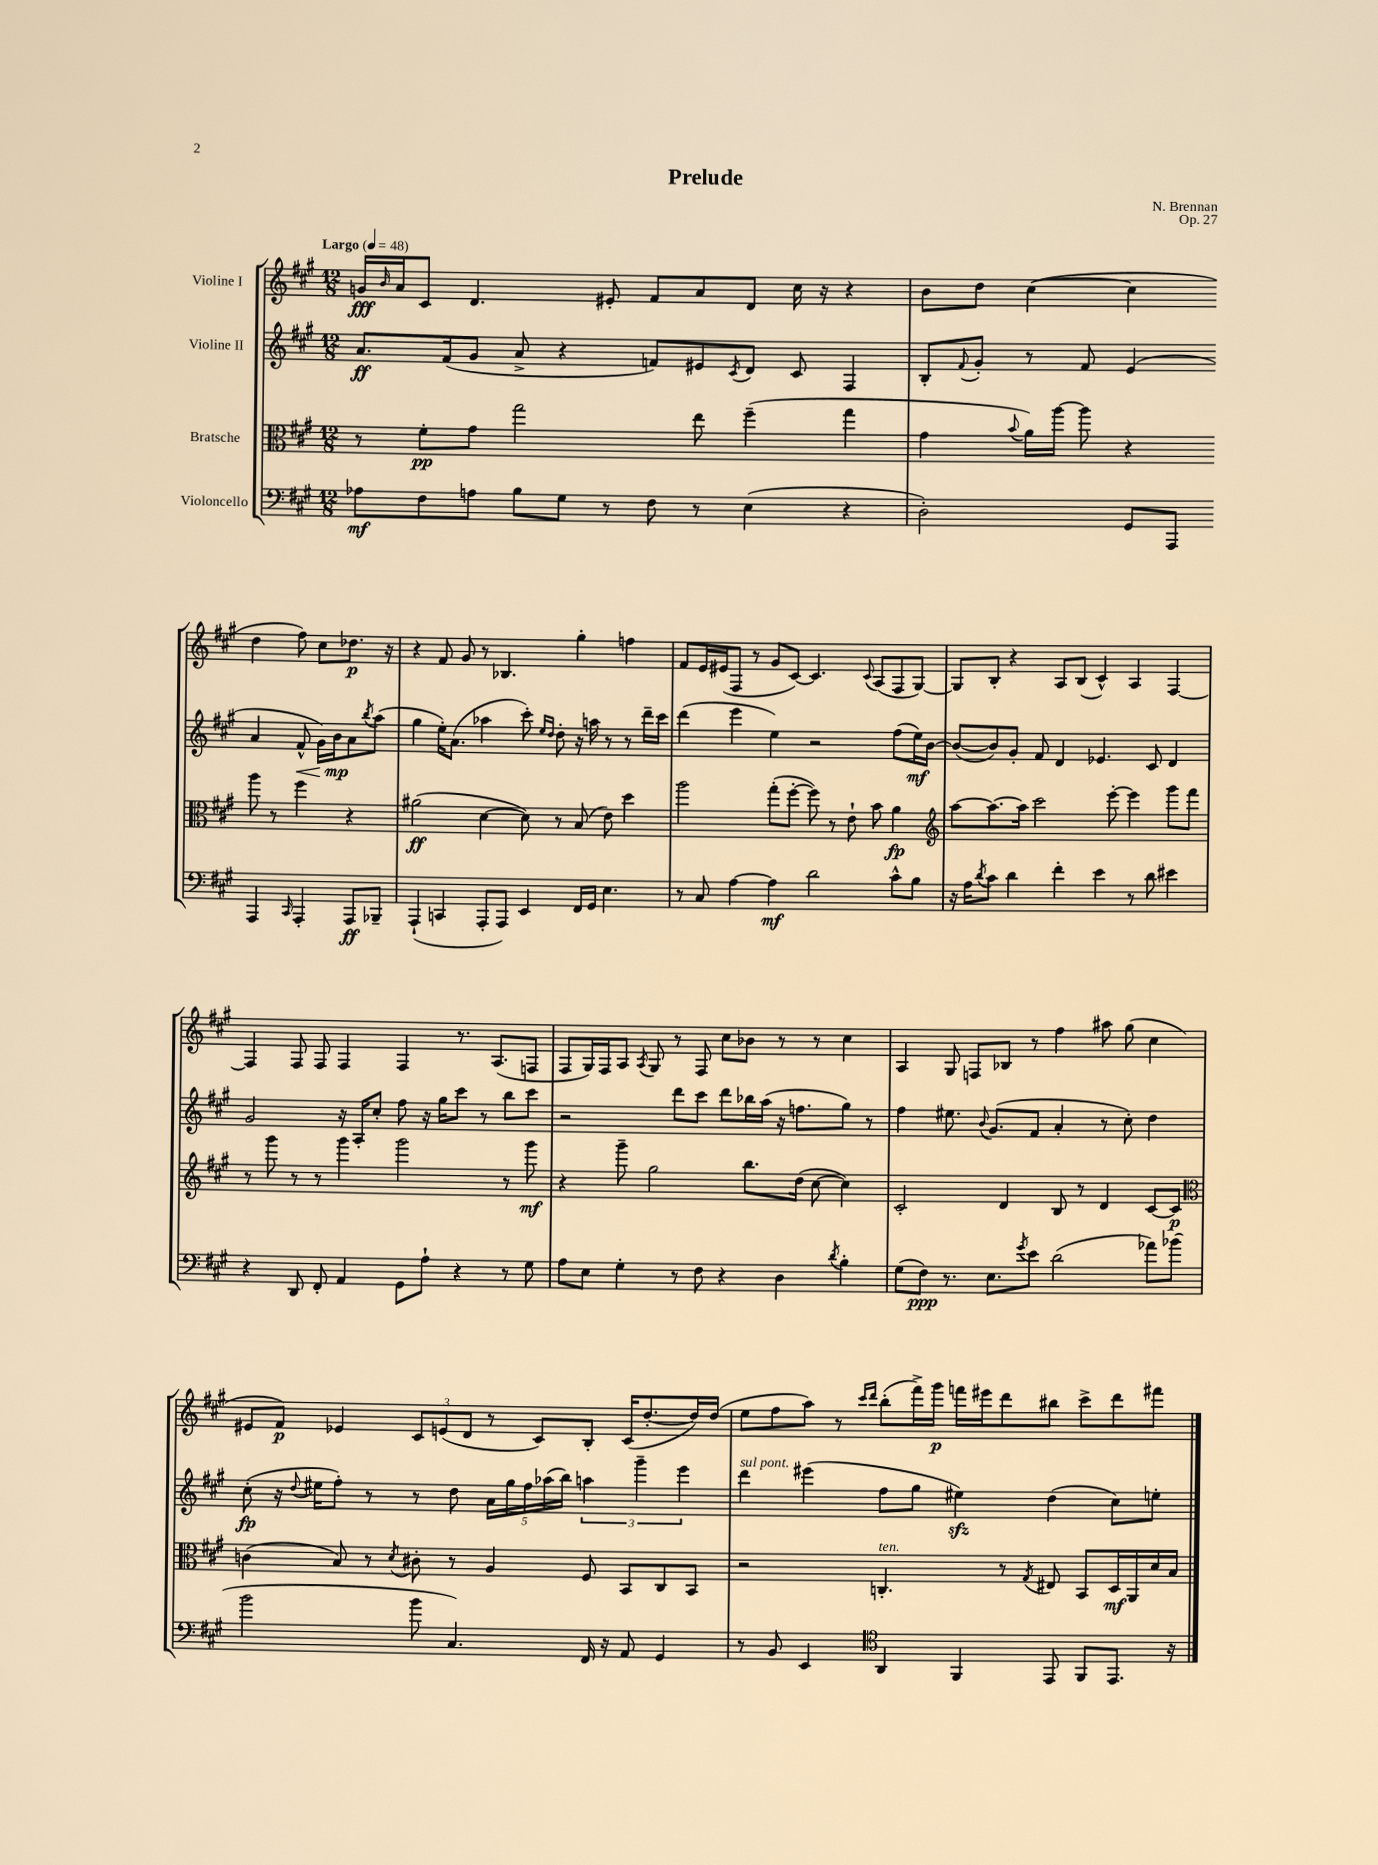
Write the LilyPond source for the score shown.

\header { title = "Prelude" composer = "N. Brennan" opus = "Op. 27" }
<<
\new StaffGroup <<
\new Staff = "s0" \with { instrumentName = "Violine I" } {
    \clef treble \key a \major \numericTimeSignature \time 12/8 \tempo "Largo" 4 = 48
    g'16\fff \grace { b'16 } a'16 cis'8 d'4. eis'8-. fis'8 a'8 d'8 cis''16 r16 r4 |
    b'8 d''8 cis''4~( cis''4 d''4 fis''8) cis''8 des''8.\p r16 |
    r4 fis'8 gis'8 r8 bes4. gis''4-. f''4 |
    fis'8 e'16 eis'16( fis8 r8 gis'8 cis'8~) cis'4. \appoggiatura { cis'8 } a8( fis8 gis8~) |
    gis8 b8-. r4 a8 b8( cis'4-^) a4 fis4~ |
    fis4 fis8 fis8 fis4 fis4 r8. a8.( f8 |
    fis8 gis16) fis16 a8 \acciaccatura { a8 } gis8 r8 fis8 cis''8 bes'8 r8 r8 cis''4 |
    a4 gis8 f8 bes8 r8 fis''4 ais''8 gis''8( cis''4 |
    eis'8 fis'8\p) ees'4 \tuplet 3/2 { cis'8 e'8( d'8 } r8 cis'8) b8-. cis'16( d''8.~-. d''16) d''16( |
    e''8 fis''8 a''8) r8 \grace { cis'''16 d'''16 } b''8-.( fis'''16->) gis'''16\p f'''16 eis'''16 d'''8 bis''8 cis'''8-> d'''8 fis'''8 \bar "|." |
}
\new Staff = "s1" \with { instrumentName = "Violine II" } {
    \clef treble \key a \major \numericTimeSignature \time 12/8
    a'8.\ff fis'16( gis'8 a'8-> r4 f'8) eis'8 \acciaccatura { cis'8 } d'8 cis'8 fis4 |
    b8-. \appoggiatura { fis'8 } gis'8-. r8 fis'8 e'4( a'4 fis'8-^\< gis'16) b'16\mp\! a'8 \acciaccatura { b''8 } a''8( |
    gis''4 e''16-.) a'8.( aes''4 cis'''8-.) \grace { e''16 d''16 } d''8-. r16 a''16 r8 r8 d'''16-- cis'''16 |
    d'''4( e'''4 e''4) r2 fis''8( e''16\mf) b'16~ |
    b'8~( b'8) gis'8-. fis'8 d'4 ees'4. cis'8 d'4 |
    gis'2 r16 a16-. cis''8-. fis''8 r16 gis''16 cis'''8 r8 b''8 cis'''8 |
    r2 d'''8 cis'''8 d'''8 bes''16 a''16( r16 f''8. gis''8) r8 |
    fis''4 eis''8. \appoggiatura { b'8 } gis'8.( fis'8 a'4-. r8 cis''8-.) d''4 |
    cis''8-.\fp( r16 \appoggiatura { d''8 } eis''16 fis''8-.) r8 r8 d''8 \tuplet 5/4 { a'16 gis''16 fis''16 aes''16( b''16) } \tuplet 3/2 { a''4 gis'''4-- e'''4 } |
    d'''4^\markup { \italic "sul pont." } eis'''4( fis''8 gis''8 eis''4\sfz) d''4( cis''8) e''8-. \bar "|." |
}
\new Staff = "s2" \with { instrumentName = "Bratsche" } {
    \clef alto \key a \major \numericTimeSignature \time 12/8
    r8 fis'8-.\pp gis'8 gis''2 e''8 fis''4--( gis''4 |
    gis'4 \appoggiatura { b'8 } a'16) a''16~ a''8 r4 a''8 r8 fis''4 r4 |
    ais'2\ff( d'4~ d'8) r8 b8( e'8) d''4 |
    a''2 gis''8-.( fis''8~-. fis''8) r8 e'8-! b'8 a'4\fp |
    \clef treble a''8~ a''8.~ a''16 cis'''2 e'''8~-. e'''4 gis'''8 fis'''8 |
    r8 gis'''8 r8 r8 gis'''4 gis'''2 r8 gis'''8\mf |
    r4 gis'''8-- gis''2 b''8. d''16( cis''8~ cis''4) |
    cis'2-. d'4 b8 r8 d'4 cis'8~ cis'8\p |
    \clef alto c'4( b8) r8 \acciaccatura { d'8 } cis'8-. r8 a4 fis8 b,8 cis8 b,8 |
    r2 c4.-.^\markup { \italic "ten." } r8 \acciaccatura { gis8 } eis8 b,8 d16\mf a,16 d'16 b16 \bar "|." |
}
\new Staff = "s3" \with { instrumentName = "Violoncello" } {
    \clef bass \key a \major \numericTimeSignature \time 12/8
    aes8\mf fis8 a8 b8 gis8 r8 fis8 r8 e4( r4 |
    d2-.) gis,8 a,,8 a,,4 \grace { cis,16 } a,,4-. a,,8\ff bes,,8-- |
    a,,4-!( c,4 a,,8-. a,,8) e,4 fis,16 gis,16 e4. |
    r8 cis8 a4~ a4\mf d'2 cis'8-^ b8 |
    r16 a16 \acciaccatura { d'8 } cis'8 d'4 fis'4-. e'4 r8 d'8 eis'4 |
    r4 d,8 fis,8-. a,4 gis,8 a8-! r4 r8 gis8 |
    a8 e8 gis4-. r8 fis8 r4 d4 \acciaccatura { d'8 } b4-. |
    gis8( fis8\ppp) r8. e8. \acciaccatura { gis'8 } e'8 d'2( aes'8) bes'8( |
    b'2 b'8 cis4.) fis,16 r16 a,8 gis,4 |
    r8 b,8 e,4 \clef tenor a,4 fis,4 e,8 fis,8 e,8. r16 \bar "|." |
}
>>
>>
\layout { \context { \Score \remove "Bar_number_engraver" } }
